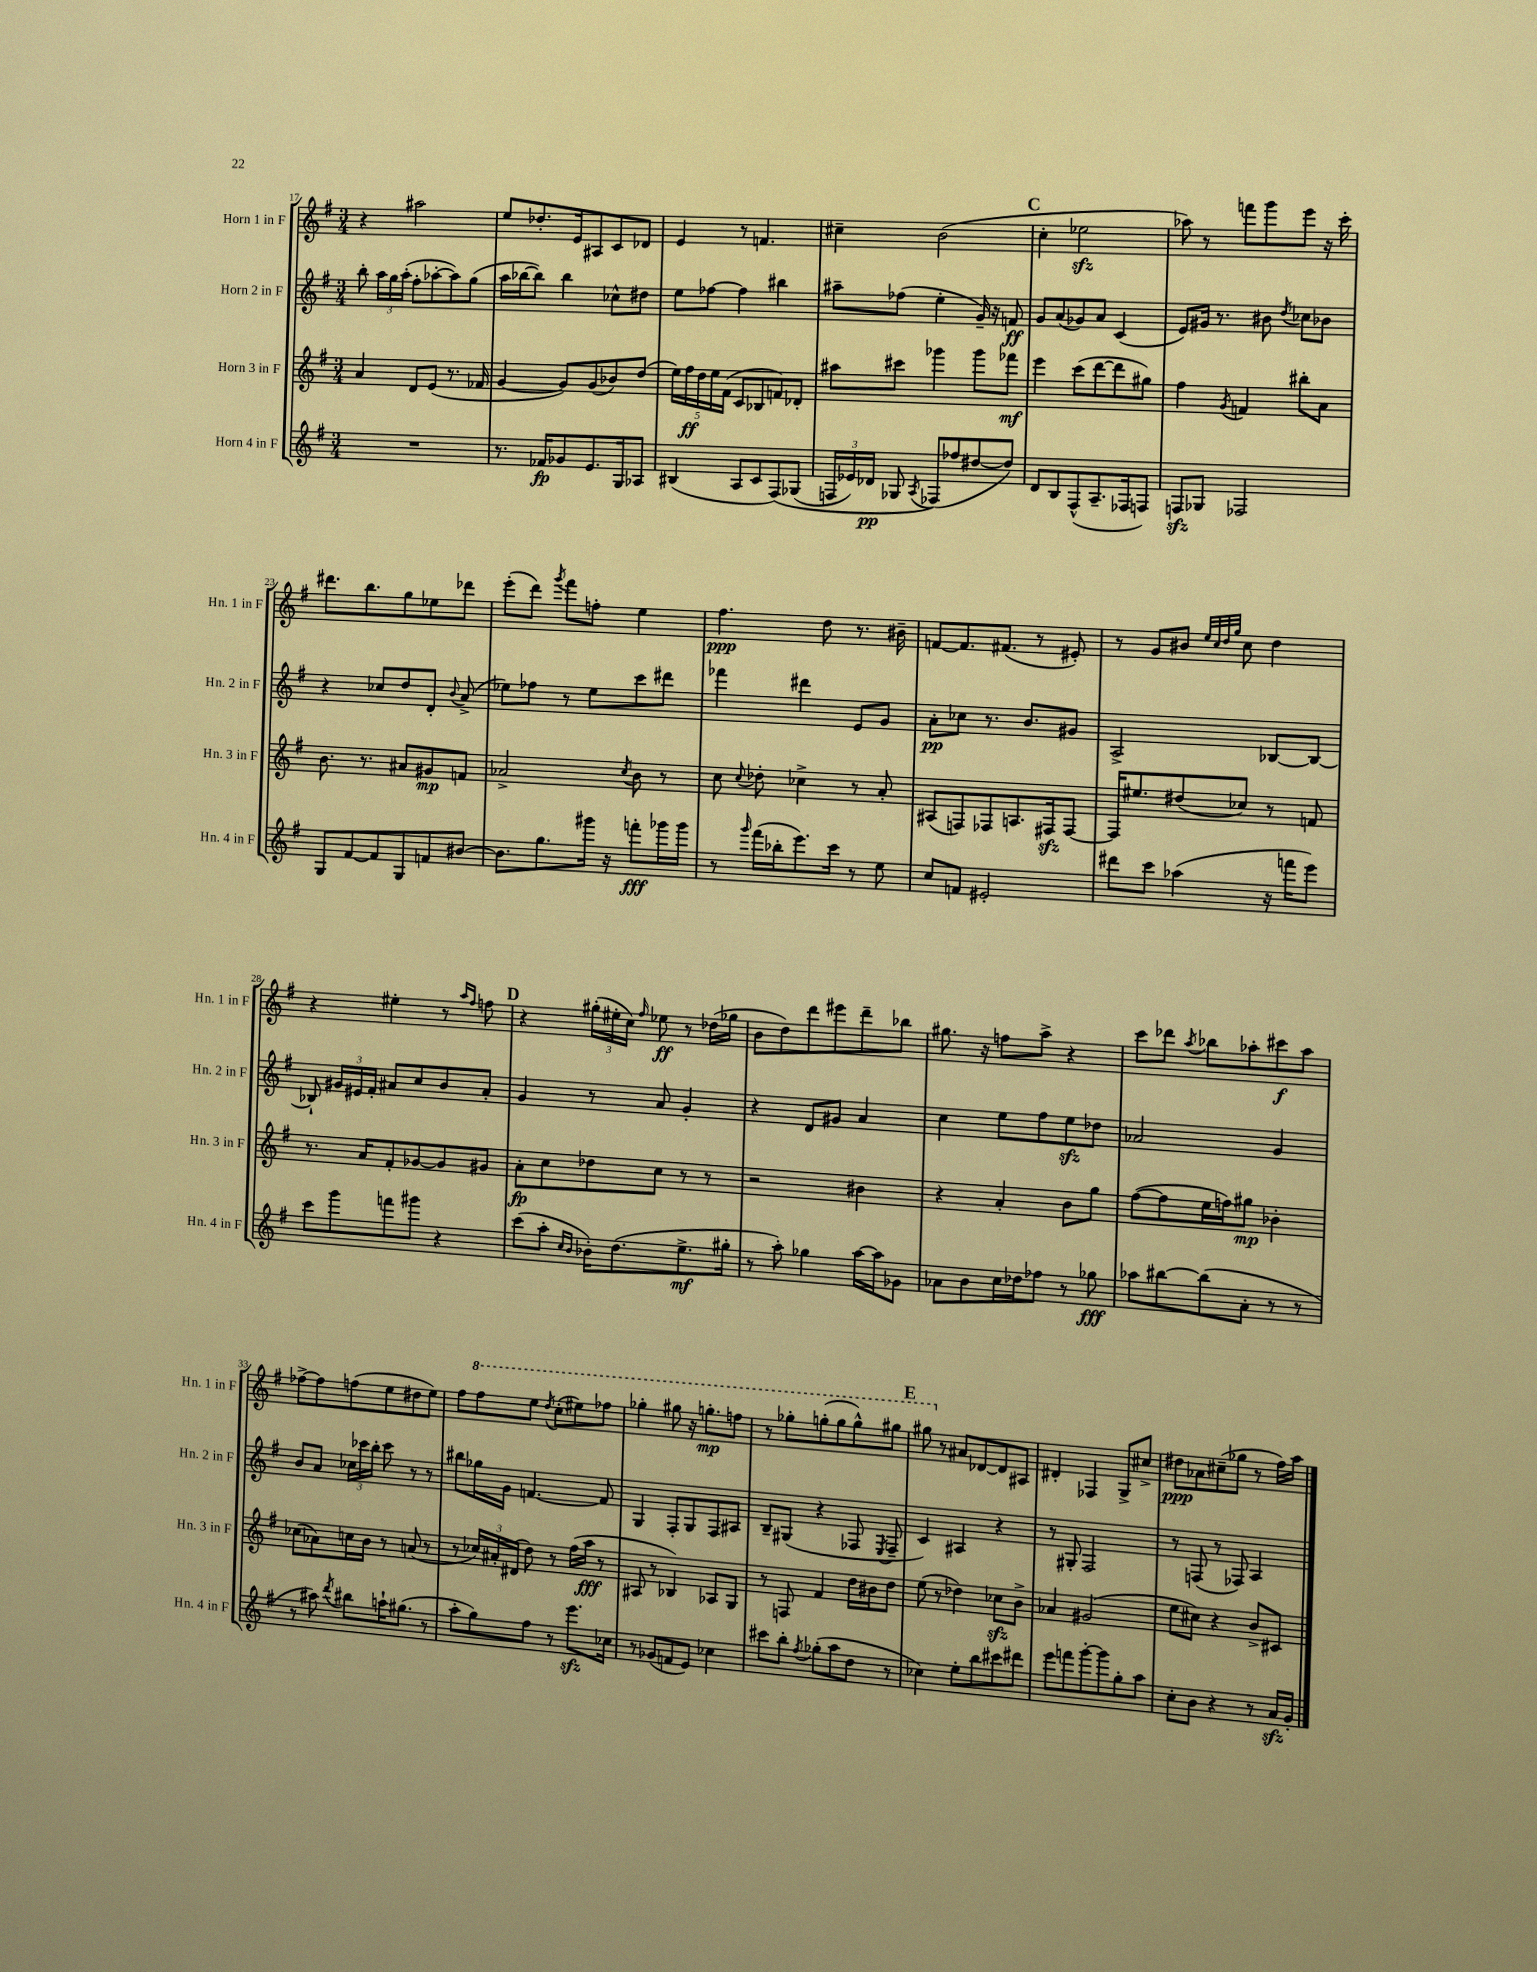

**kern	**kern	**kern	**kern
*staff4	*staff3	*staff2	*staff1
*clefG2	*clefG2	*clefG2	*clefG2
*k[f#]	*k[f#]	*k[f#]	*k[f#]
*M3/4	*M3/4	*M3/4	*M3/4
2.r	4a	8bb'	4r
.	.	24aa	.
.	.	24gg	.
.	.	(24aa'	.
.	8d	8ff#'	2aa#
.	(8e	[8aa-'	.
.	8.r	8aa-])	.
.	.	(8gg	.
.	16f-	.	.
=	=	=	=
8.r	[4g	16aa	8ee
.	.	[16bb-	.
.	.	8bb-])	8.dd-'
16f-	.	.	.
8g-	8g])	4bb-	.
.	.	.	16e
8.e	(8g	.	8A#
.	8b-)	8cc-^^	8c
16G	.	.	.
8A-	(8dd	8dd#	8d-
=	=	=	=
(4B#	20ee)	8ee	4e
.	20ff#	.	.
.	20dd	.	.
.	.	[8ff-	.
.	20ee	.	.
.	(20f#	.	.
8A	8c	4ff-]	8r
8c	8B-	.	4.f
&(8F#)	8f)	4bb#	.
(8G-	8d-'	.	.
=	=	=	=
24F	8aa#	8aa#~	4cc#~
24e-)	.	.	.
24d-	.	.	.
8G-	8ccc#	(8ff-	.
8qA	.	.	.
(8F-&)	4ggg-	4ee'	(2b
8ff-	.	.	.
[8dd#	8ggg-	16g~)	.
.	.	16r	.
8dd#])	8fff-	8f	.
=	=	=	=
8d	4eee	8g	4cc'
8B	.	(8a	.
(8F#^^	(8ccc	8g-)	2ee-
8.A~	[8ddd	8a	.
.	8ddd]	(4c	.
16F-	.	.	.
8F)	8gg#)	.	.
=	=	=	=
8F	4ff#	8e)	8aa-)
8G-	.	16g#	8r
.	.	8.r	.
.	8qg	.	.
2F-	4f	.	8fff
.	.	8b#	8ggg
.	.	8qdd	.
.	8bb#'	8cc-	8eee
.	8a	8b-	16r
.	.	.	16ccc'
=	=	=	=
8G	8.b	4r	8.ddd#
[8f#	.	.	.
.	8.r	.	8.bb
8f#]	.	8cc-	.
8G	8a#	8dd	8gg
8f	8g#	8d'	8ee-
.	.	8qqb	.
[8b#	8f	(8a^	8ddd-
=	=	=	=
8.b#]	2a-^	8ee-)	(8eee'
.	.	8ff-	8ddd)
8.gg	.	.	.
.	.	.	8qggg
.	.	8r	8fff#
16ggg#	.	8ee-	8ff'
16r	.	.	.
.	8qcc	.	.
8fff'	8b	8ccc	4ee
16ggg-	8r	8ddd#	.
16ggg-	.	.	.
=	=	=	=
8r	8cc	4fff-	4.ff#
16qqggg	8qqcc	.	.
(16fff#	8dd-'	.	.
16bb-'	.	.	.
8.eee)	4cc-^	4ddd#	.
.	.	.	8dd
16ccc	.	.	.
8r	8r	8e	8.r
8ee	8a'	8g	.
.	.	.	16b#~
=	=	=	=
8cc	(8A#	8a'	[8f
8f	8F)	8cc-	8.f]
2e#'	8F-	8.r	.
.	.	.	(8.f#
.	8.A	.	.
.	.	8.b	.
.	.	.	8r
.	16F#	.	.
.	[8F#	8g#	8e#')
=	=	=	=
8ddd#	16F#]	2A^	8r
.	8.ee#	.	.
8ccc	.	.	8g
(4aa-	(8dd#	.	8b#
.	.	.	32qqee
.	.	.	32qqcc
.	.	.	32qqdd
.	.	.	32qqgg
.	8cc-)	.	8cc
16r	8r	[8B-	4dd
16fff	.	.	.
8eee)	8f	8B-_	.
=	=	=	=
8ccc	8.r	8B-`]	4r
8ggg	.	24g#	.
.	.	24e#	.
.	16a	.	.
.	.	24f#'	.
8fff	8f#'	8a#	4ee#'
8ggg#	[8g-	8cc	.
4r	8g-]	8b	8r
.	.	.	16qqaa
.	.	.	16qqff#
.	8g#	8a#'	8ff
=	=	=	=
(8ccc	8a'	4g	4r
8aa'	8cc	.	.
16qqcc	.	.	.
16qqb	.	.	.
16b-')	8dd-	8r	(24gg#'
.	.	.	24ee#'
(8.dd	.	.	.
.	.	.	24cc)
.	.	.	16qqff#
.	8cc	8a	8ee-
8.ee^	8r	4g'	8r
.	8r	.	(16dd-
16gg#'	.	.	16gg-
=	=	=	=
8r	2r	4r	8b
8aa')	.	.	8dd)
4gg-	.	8d	8ddd
.	.	8g#	8eee#
[16aa	4b#	4a	8ddd~
16aa]	.	.	.
8g-	.	.	8bb-
=	=	=	=
8a-	4r	4cc	8.gg#
8b	.	.	.
.	.	.	16r
16cc	4a'	8ee	8ff
16dd-	.	.	.
8ff-	.	8ff#	8aa^
8r	8b	8ee	4r
8gg-	8gg	8dd-	.
=	=	=	=
8aa-	([8ff#	2a-	8ccc
[8bb#	8ff#]	.	8ddd-
.	.	.	8qaa
(8bb#]	16ee	.	8bb-
.	16ff)	.	.
8a'	8gg#	.	8aa-'
8r	4b-'	4g	8ccc#
8r	.	.	8aa-
=	=	=	=
8r	(8cc-	8b	[8ff-^
8aa#)	8a-)	8a	8ff-]
8qddd	.	.	.
8bb#	16cc	24cc-	(8ff
.	.	24ccc-	.
.	16b	.	.
.	.	24bb'	.
16aa`	8r	8ccc-	8ee
(8.gg#	.	.	.
.	(8a	8r	8dd#
8r	8r	8r	8ee)
=	=	=	=
8aa'	8r	8bb#	8ff#
8gg)	24cc-)	16gg-	8fff#
.	24a#'	.	.
.	.	16g	.
.	(24d#	.	.
8ff#	8dd)	[4.f	8eee
.	.	.	8qddd
8r	8r	.	(8ccc'
8.eee	(16ff#	.	8eee#)
.	16aa	.	.
.	8r	8f]	8fff-
16cc-	.	.	.
=	=	=	=
8r	8A#	4G	4ggg-'
(8g-	8r	.	.
8f	4B-)	8F#'	8ggg#
8e)	.	8G	16r
.	.	.	8.ggg'
4cc-	8A-	8F#	.
.	8G	8A#	8fff
=	=	=	=
8ccc#	8r	8B~	8r
8bb'	8F	(8G#	8ggg-'
8qff#	.	.	.
(8gg-'	4f#	4r	(8ggg'
8aa	.	.	8ggg
8dd	16dd	8F-	8ggg^^)
.	16b#	.	.
.	.	8qE	.
8r	8dd	8F-~	8ggg#
=	=	=	=
4cc-)	(8ee	4c)	8ggg#
.	8r	.	8r
8ee'	4dd-)	4A#	8a#
8bb	.	.	[8d-
8ccc#	8cc-	4r	8d-]
8ddd#	8b^	.	8A#
=	=	=	=
8eee	4a-	8r	4d#'
8fff	.	8G#'	.
[8ggg'	(2g#	2F#	4F-
8ggg]	.	.	.
8gg'	.	.	8G^
8aa	.	.	8cc#^
=	=	=	=
8cc'	8ee	8r	8dd#
8b	8cc#)	(8F	8a-
4r	4r	8r	(8cc#~
.	.	8F-)	8gg-
8r	8b^	4A	8r
16a	8c#	.	16ff#)
16g'	.	.	16aa
==	==	==	==
*-	*-	*-	*-
